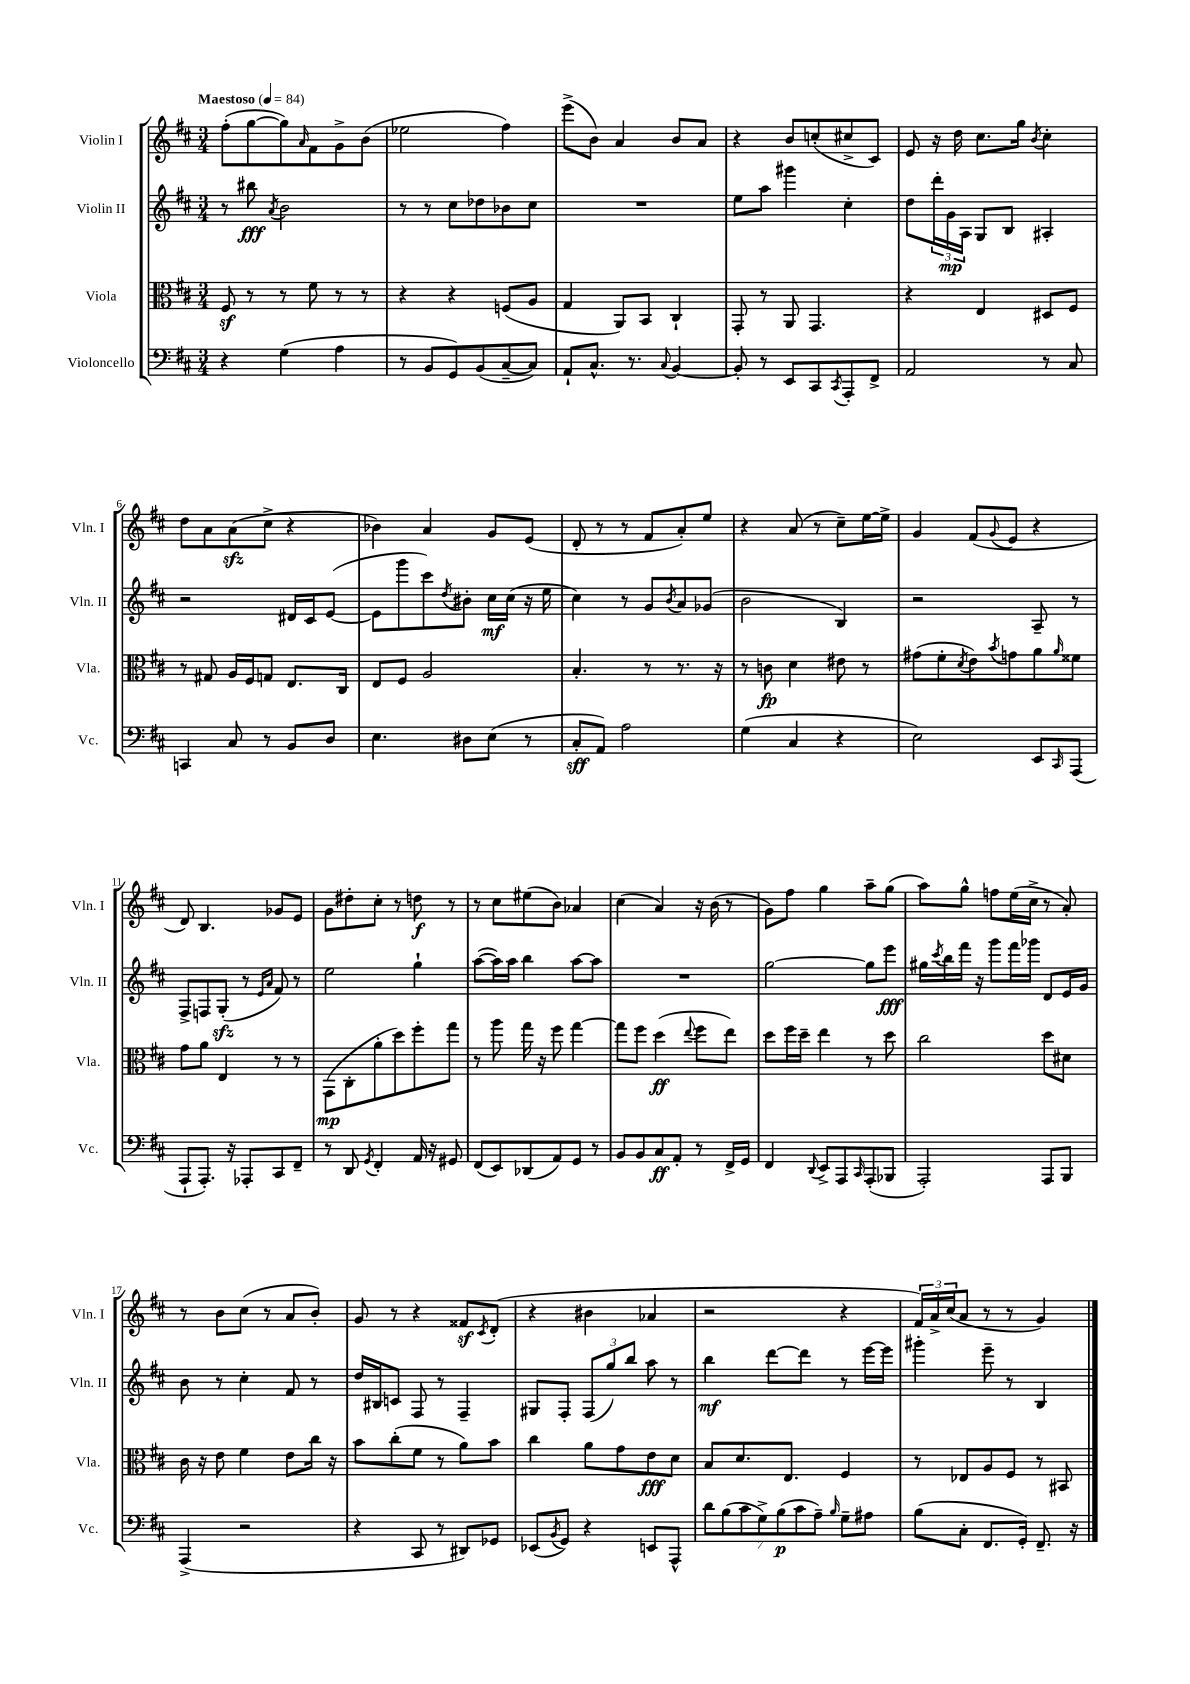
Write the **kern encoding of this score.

**kern	**kern	**kern	**kern
*staff4	*staff3	*staff2	*staff1
*clefF4	*clefC3	*clefG2	*clefG2
*k[f#c#]	*k[f#c#]	*k[f#c#]	*k[f#c#]
*M3/4	*M3/4	*M3/4	*M3/4
*MM84	*MM84	*MM84	*MM84
4r	8F#/	8r	(8ff#'\L
.	8r	8bb#\	[8gg\
.	.	8qa/	.
(4G\	8r	2b\	8gg\])
.	.	.	16qqa/
.	8f#\	.	8f#\
4A\	8r	.	8g^\
.	8r	.	(8b\J
=	=	=	=
8r	4r	8r	2ee-\
8BB/L	.	8r	.
8GG/)	4r	8cc#\L	.
(8BB/	.	8dd-\	.
[8C#~/	(8F/L	8b-\	4ff#\)
8C#/]J)	8A/J	8cc#\J	.
=	=	=	=
8AA`/L	4G/	2.r	(8eee^\L
8.C#^^/J	.	.	8b\J)
.	8AA/L)	.	4a/
8.r	.	.	.
.	8BB/J	.	.
8qqC#/	.	.	.
[4BB/	4C#`/	.	8b/L
.	.	.	8a/J
=	=	=	=
8BB'/]	8GG'/	8ee\L	4r
8r	8r	8aa\J	.
8EE/L	8AA/	4ggg#\	8b/L
8CC#/	4.GG/	.	(8cc'/
8qCC#/	.	.	.
8AAA'/	.	4cc#'\	8cc#^/
8FF#^/J	.	.	8c#/J)
=	=	=	=
2AA/	4r	8dd\L	8e/
.	.	24ddd'\L	16r
.	.	24g\	.
.	.	.	16dd\
.	.	24A\JJ	.
.	4E/	8G/L	8.cc#\L
.	.	8B/J	.
.	.	.	16gg\Jk
.	.	.	8qb/
8r	8D#/L	4A#'/	4cc#'\
8C#/	8F#/J	.	.
=	=	=	=
4CC/	8r	2r	8dd\L
.	8G#/	.	8a\
8C#/	16A/LL	.	(8a\
.	16F#/J	.	.
8r	8G/J	.	8cc#^\J
8BB/L	8.E/L	16d#/LL	4r
.	.	16c#/J	.
8D/J	.	([8e/J	.
.	16C#/Jk	.	.
=	=	=	=
4.E\	8E/L	8e\]L	4b-\)
.	8F#/J	8ggg\	.
.	2A/	8ccc#\)	4a/
.	.	8qdd/	.
8D#\L	.	8b#'\J	.
(8E\J	.	16cc#\LL	8g/L
.	.	(16cc#\JJ	.
8r	.	16r	(8e/J
.	.	16ee\	.
=	=	=	=
8C#'/L	4.B'/	4cc#\)	8d'/
8AA/J)	.	.	8r
2A\	.	8r	8r
.	8r	8g/L	8f#/L
.	.	8qb/	.
.	8.r	8a/	8a'/)
.	.	(8g-/J	8ee/J
.	16r	.	.
=	=	=	=
(4G\	8r	2b\	4r
.	8c\	.	.
4C#/	4d\	.	(8a/
.	.	.	8r
4r	8e#\	4B/)	8cc#~\L)
.	8r	.	[16ee\L
.	.	.	16ee^\]JJ
=	=	=	=
2E\)	(8g#\L	2r	4g/
.	8f#'\	.	.
.	8qd/	.	.
.	8e\)	.	(8f#/L
.	8qb/	.	8qqg/
.	8g\	.	8e/J
8EE/L	8a\	8A~/	4r
16qqCC#/	16qqa/	.	.
(8AAA/J	8f##\J	8r	.
=	=	=	=
8AAA`/L	8g\L	8F#^/L	8d/)
8.AAA'/J)	8a\J	8F/	4.B/
.	4E/	(8G'/J	.
16r	.	.	.
8AAA-'/L	.	8r	.
.	.	16qqe/LL	.
.	.	16qqa/JJ	.
8CC#/	8r	8f#/)	8g-/L
8FF#~/J	8r	8r	8e/J
=	=	=	=
8r	(8GG\L	2ee\	8g\L
8DD/	8C#'\	.	8dd#'\
8qGG/	.	.	.
4FF#'/	8a'\	.	8cc#'\J
.	8dd\)	.	8r
16AA/	8ff#'\	4gg`\	8dd\
16r	.	.	.
8GG#/	8gg\J	.	8r
=	=	=	=
(8FF#/L	8r	([8aa\L	8r
8EE/)	8aa\	16aa\]L)	8cc#\L
.	.	16aa\JJ	.
(8DD-/	16gg\	4bb\	(8ee#\
.	16r	.	.
8AA/)	8ff#\	.	8b\J)
8GG/J	[4gg\	[8aa\L	4a-/
8r	.	8aa\]J	.
=	=	=	=
8BB/L	8gg\]L	2.r	(4cc#\
8BB/	8ff#\J	.	.
8C#/	(4dd\	.	4a/)
8AA'/J	.	.	.
.	8qqee/	.	.
8r	8ff#\L	.	16r
.	.	.	(16b\
16FF#^/LL	8ee\J)	.	8r
16GG/JJ	.	.	.
=	=	=	=
4FF#/	8dd\L	[2gg\	8g\L)
.	16ff#\L	.	8ff#\J
.	16dd~\JJ	.	.
8qqDD/	.	.	.
8EE^/L	4ee\	.	4gg\
8AAA/	.	.	.
16qqCC#/	.	.	.
(8AAA'/	8r	8gg\]L	8aa~\L
8BBB-/J	8dd\	8eee\J	(8gg\J
=	=	=	=
2AAA'/)	2cc#\	16gg#\LL	8aa\L)
.	.	8qccc#/	.
.	.	16bb\	.
.	.	16fff#\JJ	8gg^^\J
.	.	16r	.
.	.	8ggg\L	8ff\L
.	.	16fff#\L	(16ee\L
.	.	16ggg-\JJ	16cc#^\JJ
8AAA/L	8dd\L	8d/L	8r
8BBB/J	8d#\J	16e/L	8a'/)
.	.	16g/JJ	.
=	=	=	=
(4AAA^/	16c#\	8b\	8r
.	16r	.	.
.	8e\	8r	8b\L
2r	4f#\	4cc#'\	(8cc#\J
.	.	.	8r
.	8e\L	8f#/	8a/L
.	16cc#\Jk	8r	8b'/J)
.	16r	.	.
=	=	=	=
4r	8b\L	16dd/LL	8g/
.	.	16B#/J	.
.	(8cc#'\	8c/J	8r
8CC#/	8f#\J	8F#/	4r
8r	8r	8r	.
8DD#/L)	8a\L)	4F#~/	8f##/L
.	.	.	8qc#/
8GG-/J	8b\J	.	(8d'/J
=	=	=	=
(8EE-/L	4cc#\	8G#/L	4r
8qBB/	.	.	.
8GG/J)	.	8F#'/J	.
4r	8a\L	(12F#/L	4b#\
.	.	12gg/)	.
.	8g\	.	.
.	.	12bb/J	.
8EE/L	8e\	8aa\	4a-/
8AAA^^/J	8d\J	8r	.
=	=	=	=
14d\L	8B/L	4bb\	2r
(14B\	.	.	.
.	8.d/	.	.
14c#\	.	.	.
14G^\)	.	.	.
.	.	[8ddd\L	.
(14B\	.	.	.
.	8.E/J	.	.
14c#\	.	.	.
.	.	8ddd\]J	.
14A~\J)	.	.	.
16qqB/	.	.	.
8G~\L	4F#/	8r	4r
8A#\J	.	[16eee\LL	.
.	.	16eee\]JJ	.
=	=	=	=
(8B\L	8r	4ggg#'\	24f#/LL)
.	.	.	24a^/
.	.	.	(24cc#/J
8C#'\J	8E-/L	.	8a/J
8.FF#/L	8A/	8eee~\	8r
.	8F#/J	8r	8r
16GG'/Jk)	.	.	.
8.FF#~/	8r	4B/	4g/)
.	8BB#/	.	.
16r	.	.	.
==	==	==	==
*-	*-	*-	*-
